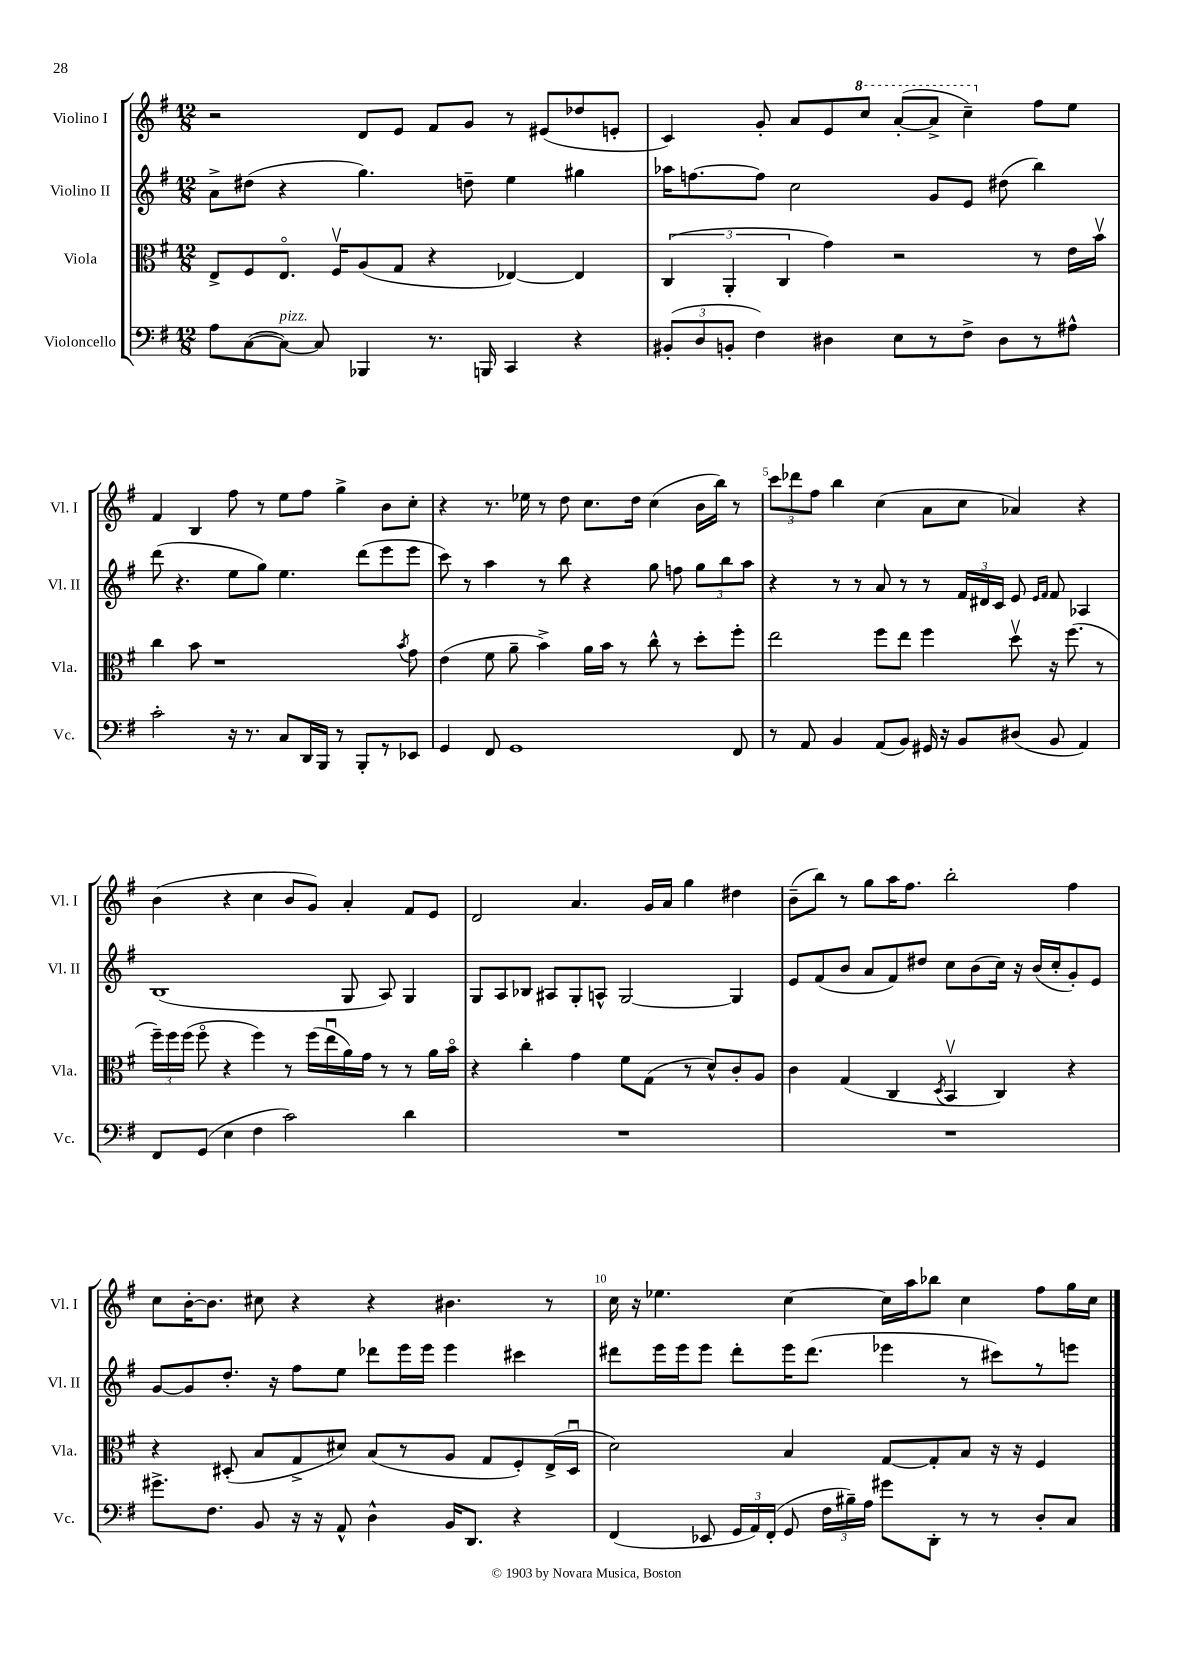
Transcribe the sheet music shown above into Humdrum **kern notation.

**kern	**kern	**kern	**kern
*part4	*part3	*part2	*part1
*staff4	*staff3	*staff2	*staff1
*I"Violoncello	*I"Viola	*I"Violino II	*I"Violino I
*I'Vc.	*I'Vla.	*I'Vl. II	*I'Vl. I
*clefF4	*clefC3	*clefG2	*clefG2
*k[f#]	*k[f#]	*k[f#]	*k[f#]
*M12/8	*M12/8	*M12/8	*M12/8
=1	=1	=1	=1
8A\L	8E^/L	8a^\L	2r
([8C\	8F#/	(8dd#X\J	.
!LO:TX:a:i:t=pizz.	!	!	!
8C\J_)	8.E/J	4r	.
8C/]	.	.	.
.	16F#v/KL	.	.
4BBB-X/	(8A/	4.gg\)	8d/L
.	8G/J	.	8e/J
8.r	4r	.	8f#/L
.	.	8ddn~\	8g/J
16BBBn/	.	.	.
4CC/	[4E-X/)	4ee\	8r
.	.	.	(8e#X/L
4r	4E-/]	4gg#X\	8dd-X/
.	.	.	8en'/J
=2	=2	=2	=2
(12BB#X'/L	(6C/	16aa-X\KL	4c/)
.	.	[8.ffn\	.
12D/	.	.	.
12BBn'/J	6AA'/	.	.
4F#\)	.	8ff\J]	8g'/
.	6C/	.	.
.	.	2cc\	8a/L
4D#X\	4g\)	.	8e/
*	*	*	*8va
.	.	.	8ccc/J
8E\L	2r	.	([8aa'/L
8r	.	8g/L	8aa^/J]
8F#^\J	.	8e/J	4ccc~\)
8D#\L	.	(8dd#X\	.
*	*	*	*X8va
8r	8r	4bb\)	8ff#\L
8A#X^^\J	16e\LL	.	8ee\J
.	16bv\JJ	.	.
!!LO:LB:g=z
=3	=3	=3	=3
2c'\	4cc\	(8ddd\	4f#/
.	.	4.r	.
.	8b\	.	4B/
.	1r	.	.
16r	.	8ee\L	8ff#\
8.r	.	.	.
.	.	8gg\J)	8r
8C/L	.	4.ee\	8ee\L
16DD/L	.	.	8ff#\J
16BBB/JJ	.	.	.
8r	.	.	4gg^\
8BBB'/L	.	(8ddd\L	.
8r	.	8eee\	8b\L
.	8qb/	.	.
8EE-X/J	8g\	8eee\J	8cc'\J
=4	=4	=4	=4
4GG/	(4e\	8ccc\)	4r
.	.	8r	.
8FF#/	8f#\	4aa\	8.r
1GG	8a~\	.	.
.	.	.	16ee-X\
.	4b^\)	8r	8r
.	.	8bb\	8dd\
.	16a\LL	4r	8.cc\L
.	16b\JJ	.	.
.	8r	.	.
.	.	.	16dd\Jk
.	8cc^^\	8gg\	(4cc\
.	8r	8ffn\	.
.	8dd'\L	12gg\L	16b\LL
.	.	.	16bb\JJ)
.	.	12bb\	.
8FF#/	8ff#'\J	.	8r
.	.	12aa\J	.
=5	=5	=5	=5
8r	2ee\	4r	12ccc\L
.	.	.	12ddd-X\
8AA/	.	.	.
.	.	.	12ff#\J
4BB/	.	8r	4bb\
.	.	8r	.
(8AA/L	8ff#\L	8a/	(4cc\
8BB/J)	8ee\J	8r	.
16GG#X/	4ff#\	8r	8a\L
16r	.	.	.
8BB/L	.	24f#/LL	8cc\J
.	.	24d#X/	.
.	.	24c/JJ	.
(8D#X/J	8ddv\	8e/	4a-X/)
.	.	16qqe/LL	.
.	.	16qqf#/JJ	.
8BB/	16r	8f#/	.
.	(8.ff#\	.	.
4AA/)	.	4A-X/	4r
.	8r	.	.
!!LO:LB:g=z
=6	=6	=6	=6
8FF#/L	24ff#~\LL)	(1B	(4b\
.	24ff#\	.	.
.	(24ff#\JJ	.	.
(8GG/J	8ff#\	.	.
4E\	4r	.	4r
4F#\	4ff#\)	.	4cc\
2c\)	8r	.	8b/L
.	(16ff#\LL	.	8g/J)
.	16eeu\	.	.
.	16a\)	8G/	4a'/
.	16g\JJ	.	.
.	8r	8A/)	.
4d\	8r	4G/	8f#/L
.	16a\LL	.	8e/J
.	16b\JJ	.	.
=7	=7	=7	=7
1.r	4r	8G/L	2d/
.	.	8A/	.
.	4cc'\	8B-X/J	.
.	.	8A#X/L	.
.	4g\	8G'/	4.a/
.	.	8An^^/J	.
.	8f#\L	[2G/	.
.	(8G\J	.	16g/LL
.	.	.	16a/JJ
.	8r	.	4gg\
.	8d^^/L)	.	.
.	8c'/	4G/]	4dd#X\
.	8A/J	.	.
=8	=8	=8	=8
1.r	4c\	8e/L	(8b~\L
.	.	(8f#/	8bb\J)
.	(4G/	8b/J	8r
.	.	8a/L	8gg\L
.	4C/	8f#/)	16aa\K
.	.	.	8.ff#\J
.	.	8dd#X/J	.
.	8qD/	.	.
.	4BBv/	8cc\L	2bb'\
.	.	(8b\	.
.	4C/)	16cc\Jk)	.
.	.	16r	.
.	.	(16b/LL	.
.	.	16cc'/J	.
.	4r	8g'/)	4ff#\
.	.	8e/J	.
!!LO:LB:g=z
=9	=9	=9	=9
8.g#X^\L	4r	[8g/L	8cc\L
.	.	8g/]	[16b'\K
8.F#\J	.	.	8.b\J]
.	(8D#X'/	8.dd'/J	.
8BB/	8B/L	.	8cc#X\
.	.	16r	.
16r	8G^/	8ff#\L	4r
16r	.	.	.
8AA^^/	8d#X/J)	8ee\J	.
4D^^\	(8B/L	8ddd-X\L	4r
.	8r	16eee\L	.
.	.	16eee\JJ	.
16BB/KL	8A/J	4eee\	4.b#X\
8.DD/J	.	.	.
.	8G/L	.	.
4r	8F#'/)	4ccc#X\	.
.	(16E^/L	.	8r
.	16D#u/JJ	.	.
=10	=10	=10	=10
(4FF#/	2d\)	8ddd#X\L	16cc\
.	.	.	16r
.	.	16eee\L	4.ee-X\
.	.	16eee\J	.
8EE-X/	.	8eee\J	.
24GG/LL	.	8ddd#'\L	.
24AA/)	.	.	.
(24FF#'/JJ	.	.	.
8GG/	4B/	16eee\K	[4cc\
.	.	(8.ddd#\J	.
24F#\LL	.	.	.
24B#X~\)	.	.	.
24A\JJ	.	.	.
8g#X\L	[8G/L	4eee-X\	16cc\LL]
.	.	.	16aa\J
8DD'\J	8G'/]	.	8bb-X\J
8r	8B/J	8r	4cc\
8r	16r	8ccc#X\L)	.
.	16r	.	.
8D'/L	4F#/	8r	8ff#\L
8C/J	.	8eeen\J	16gg\L
.	.	.	16cc\JJ
==	==	==	==
*-	*-	*-	*-
